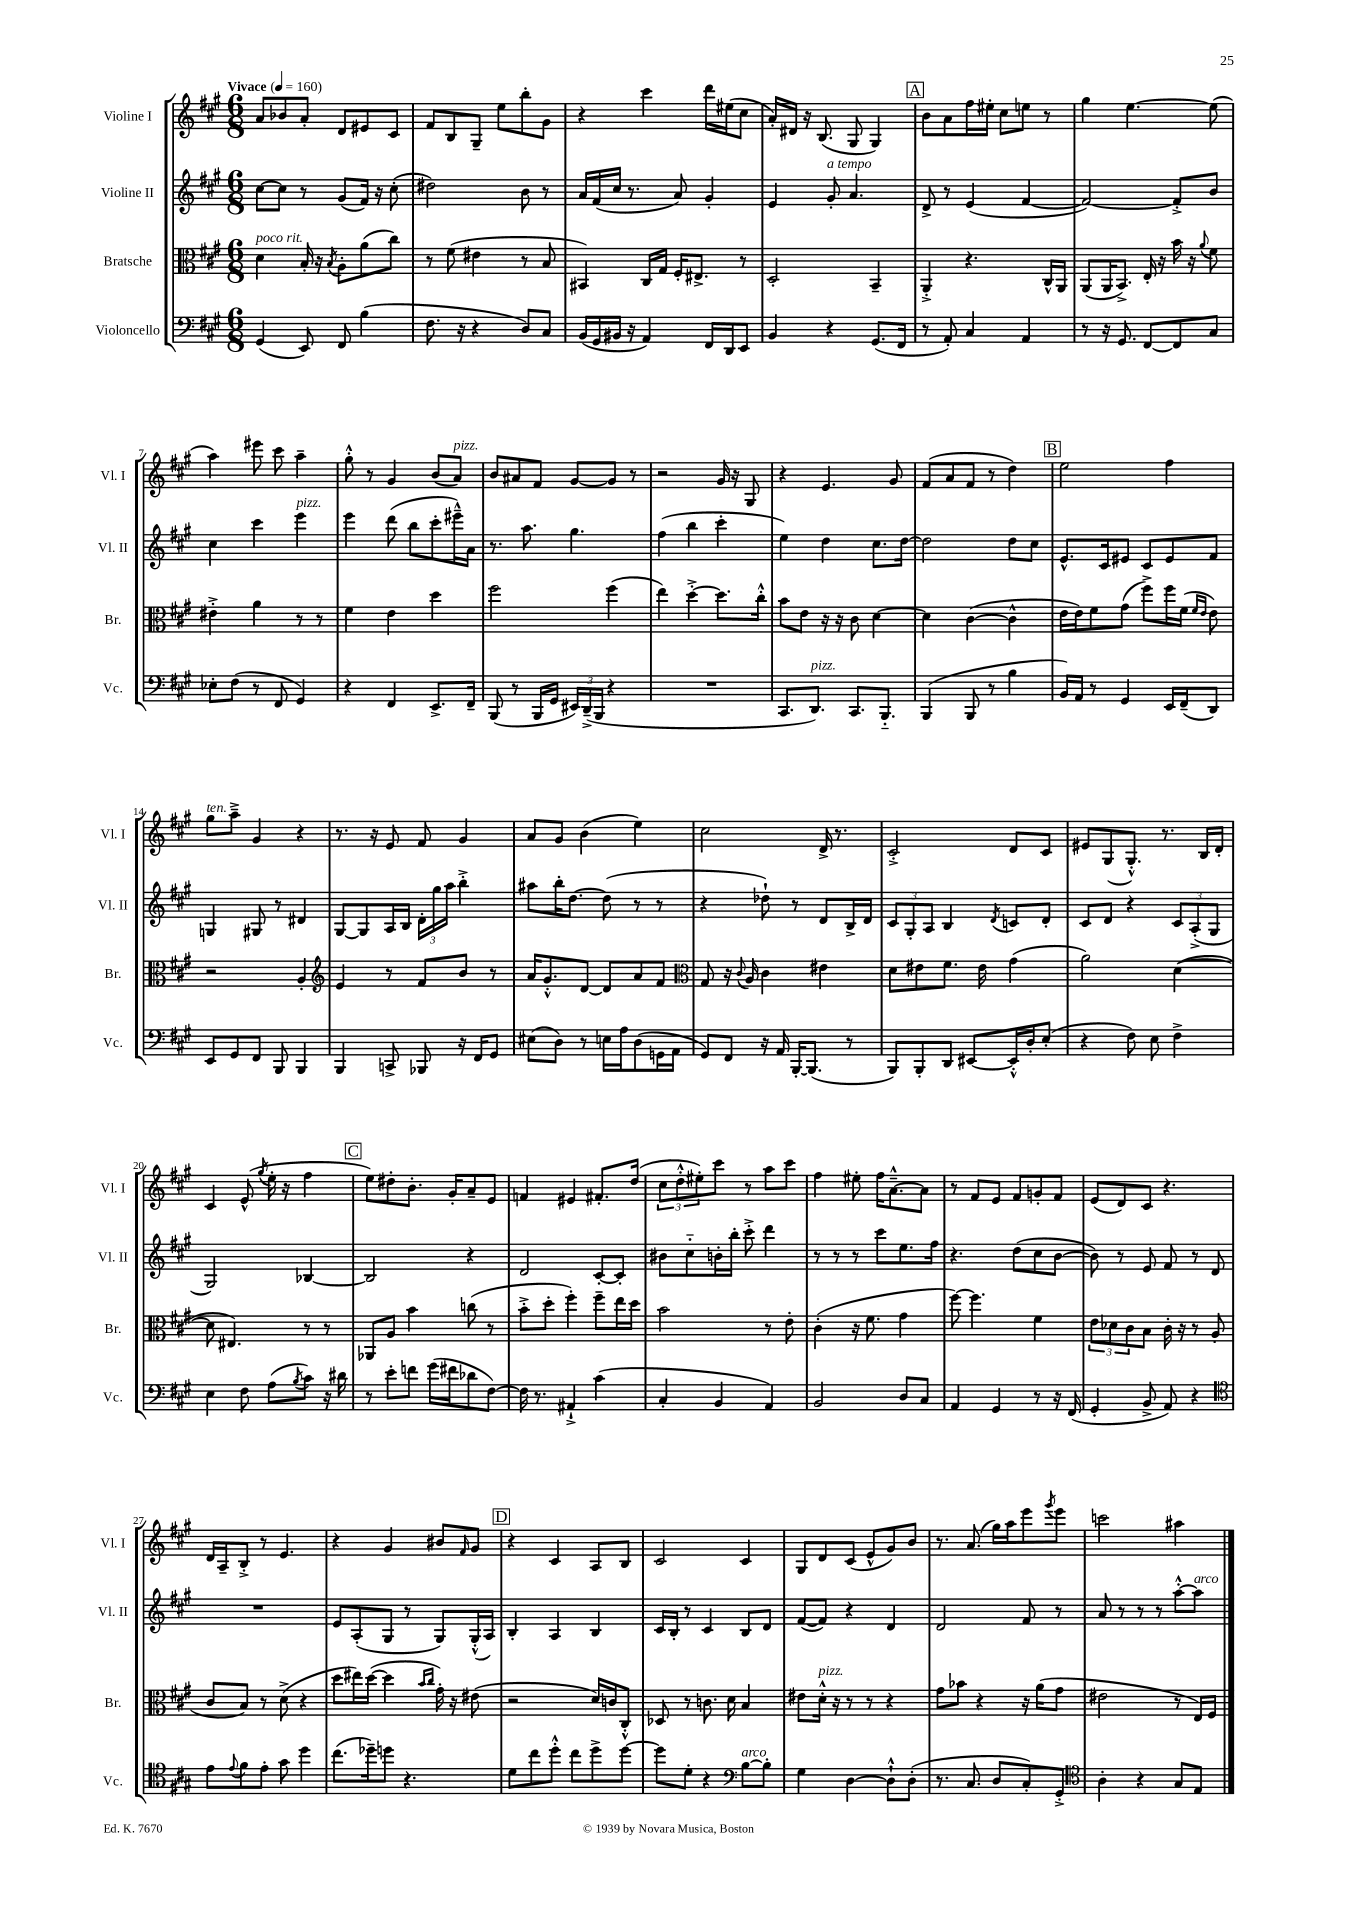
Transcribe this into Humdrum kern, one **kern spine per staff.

**kern	**kern	**kern	**kern
*part4	*part3	*part2	*part1
*staff4	*staff3	*staff2	*staff1
*I"Violoncello	*I"Bratsche	*I"Violine II	*I"Violine I
*I'Vc.	*I'Br.	*I'Vl. II	*I'Vl. I
*clefF4	*clefC3	*clefG2	*clefG2
*k[f#c#g#]	*k[f#c#g#]	*k[f#c#g#]	*k[f#c#g#]
*M6/8	*M6/8	*M6/8	*M6/8
*MM160	*MM160	*MM160	*MM160
=1	=1	=1	=1
!	!	!	!LO:TX:a:B:t=Vivace
!	!LO:TX:a:i:t=poco rit.	!	!
(4GG#/	4d\	[8cc#\L	8a/L
.	.	8cc#\J]	8b-X/
8EE/)	16B'/	8r	8a'/J
.	16r	.	.
.	8qB/	.	.
8FF#/	8A'\L	(8g#/L	8d/L
(4B\	(8a\	16f#/Jk)	8e#X/
.	.	16r	.
.	8cc#\J)	(8cc#'\	8c#/J
=2	=2	=2	=2
8.F#\	8r	2dd#X\)	8f#/L
.	(8f#\	.	8B/
16r	.	.	.
4r	4e#X\	.	8G#~/J
.	.	.	8ee\L
8D/L)	8r	8b\	8bb'\
8C#/J	8B/	8r	8g#\J
=3	=3	=3	=3
(16BB/LL	4BB#X/)	16a/LL	4r
16GG#/	.	(16f#/	.
16BB#X/JJ	.	16cc#/JJ	.
16r	.	8.r	.
4AA/)	16C#/LL	.	4ccc#\
.	16G#/JJ	.	.
.	16F#'/KL	8a/)	.
.	8.E#X^/J	.	.
16FF#/LL	.	4g#'/	16ddd\LL
16DD/J	.	.	(16ee#X\J
8EE/J	8r	.	8cc#\J
=4	=4	=4	=4
4BB/	2D'/	4e/	16a'/LL)
.	.	.	16d#X/JJ
.	.	.	16r
.	.	.	(8.B/
!	!	!LO:TX:a:i:t=a tempo	!
4r	.	8g#'/	.
.	.	4.a/	8G#/
(8.GG#/L	4BB~/	.	4G#/)
16FF#/Jk	.	.	.
!!LO:REH:place=s1:t=A
=5	=5	=5	=5
8r	4AA'^/	8d^/	8b\L
8AA'/)	.	8r	8a\
4C#/	4.r	(4e/	16ff#\L
.	.	.	16ee#X'\JJ
.	.	.	8cc#\L
4AA/	.	[4f#/	8een\J
.	16C#^^/LL	.	8r
.	16AA/JJ	.	.
=6	=6	=6	=6
8r	(8AA/L	2f#/_)	4gg#\
16r	16AA/K	.	.
8.GG#/	8.BB^/J)	.	.
.	.	.	[4.ee\
[8FF#/L	16E'/	.	.
.	16r	.	.
8FF#/]	16b\	8f#'^/L]	.
.	16r	.	.
.	8qqa/	.	.
8C#/J	8f#\	8b/J	(8ee\]
!!LO:LB:g=z
=7	=7	=7	=7
8E-X'\L	4e#X'^\	4cc#\	4aa\)
(8F#\J	.	.	.
8r	4a\	4ccc#\	8eee#X\
8FF#/	.	.	8ccc#\
!	!	!LO:TX:a:i:t=pizz.	!
4GG#/)	8r	4eee\	4aa~\
.	8r	.	.
=8	=8	=8	=8
4r	4f#\	4eee\	8gg#'^^\
.	.	.	8r
4FF#/	4e\	(8ddd\	4g#/
.	.	8bb\L	.
8.EE^/L	4dd\	8ccc#'\	(8b/L
!	!	!	!LO:TX:a:i:t=pizz.
.	.	16eee#X~^^\L)	8a/J)
16FF#~/Jk	.	16a\JJ	.
=9	=9	=9	=9
(8BBB/	2ff#\	8.r	8b/L
8r	.	.	8a#X/
.	.	8.aa\	.
16BBB/LL	.	.	8f#/J
16GG#/JJ	.	.	.
24EE#X/LL)	.	4.gg#\	[8g#/L
(24DD~^/	.	.	.
24BBB/JJ	.	.	.
4r	(4ff#\	.	8g#/J]
.	.	.	8r
=10	=10	=10	=10
2.r	4ee\)	(4ff#\	2r
.	[4dd'^\	4bb\	.
.	8.dd\L]	4ccc#'\	16g#/
.	.	.	16r
.	.	.	8G#/
.	16cc#'^^\Jk	.	.
=11	=11	=11	=11
8.CC#/L	8b\L	4ee\)	4r
.	8e\J	.	.
!LO:TX:a:i:t=pizz.	!	!	!
8.DD/J)	.	.	.
.	16r	4dd\	4.e/
.	16r	.	.
8.CC#/L	8c#\	.	.
.	[4d\	8.cc#\L	.
8.BBB/J	.	.	.
.	.	.	8g#/
.	.	[16dd\Jk	.
=12	=12	=12	=12
(4BBB/	4d\]	2dd\]	(8f#/L
.	.	.	8a/
8BBB/	([4c#\	.	8f#/J
8r	.	.	8r
4B\	4c#^^\]	8dd\L	4dd\)
.	.	8cc#\J	.
!!LO:REH:place=s1:t=B
=13	=13	=13	=13
16BB/LL)	16e\LL	8.e^^/L	2ee\
16AA/JJ	16e\J)	.	.
8r	8f#\	.	.
.	.	16c#/k	.
4GG#/	(8g#\J	8e#X/J	.
.	8ff#^\L)	8c#/L	.
16EE/LL	16ff#\L	8e#/	4ff#\
(16FF#~/J	(16f#\JJ	.	.
.	16qqf#/LL	.	.
.	16qqe/JJ	.	.
8DD/J)	8e\)	8f#/J	.
!!LO:LB:g=z
=14	=14	=14	=14
!	!	!	!LO:TX:a:i:t=ten.
8EE/L	2r	4Gn/	8gg#\L
8GG#/	.	.	8aa~^\J
8FF#/J	.	8G#X/	4g#/
8BBB/	.	8r	.
4BBB/	4A'/	4d#X/	4r
=15	=15	=15	=15
*	*clefG2	*	*
4BBB/	4e/	[8G#/L	8.r
.	.	8G#/]	.
.	.	.	16r
8CCn^/	8r	16A/L	8e/
.	.	16B/JJ	.
8BBB-X/	8f#/L	24d'\LL	8f#/
.	.	24gg#\	.
.	.	24aa\JJ	.
16r	8b/J	4bb'^\	4g#/
16FF#/KL	.	.	.
8GG#/J	8r	.	.
=16	=16	=16	=16
(8E#X\L	16a/KL	8aa#X\L	8a/L
.	8.g#'^^/	.	.
8D\J)	.	16bb'\K	8g#/J
.	.	[8.dd\J	.
8r	[8d/J	.	(4b\
16En\LL	8d/L]	(8dd\]	.
16A\J	.	.	.
(8D\	8a/	8r	4ee\)
16GGn\L	8f#/J	8r	.
16AA\JJ	.	.	.
=17	=17	=17	=17
*	*clefC3	*	*
8GG#/L)	8G#/	4r	2cc#\
8FF#/J	16r	.	.
.	8qqc#/	.	.
.	16A/	.	.
16r	4c#\	8dd-X`\)	.
16AA/	.	.	.
[16BBB'/KL	.	8r	.
(8.BBB/J]	.	.	.
.	4e#X\	8d/L	16d^/
.	.	.	8.r
8r	.	16B^/L	.
.	.	16d/JJ	.
=18	=18	=18	=18
8BBB/L)	8d\L	12c#/L	2c#'^/
.	.	12G#'/	.
8BBB'/	8e#X\	.	.
.	.	12A/J	.
8DD/J	8.f#\J	4B/	.
[8EE#X/L	.	.	.
.	16e#\	.	.
.	.	8qd/	.
16EE#'^^/L]	(4g#\	8cn/L	8d/L
16D'/J	.	.	.
(8E'/J	.	8d'/J	8c#/J
=19	=19	=19	=19
4r	2a\)	8c#/L	8e#X/L
.	.	8d/J	(8G#/
8F#\)	.	4r	8.G#'^^/J)
8E\	.	.	.
.	.	.	8.r
4F#^\	([4d\	12c#/L	.
.	.	(12A'^/	.
.	.	.	16B/LL
.	.	12G#/J	.
.	.	.	16d'/JJ
!!LO:LB:g=z
=20	=20	=20	=20
4E\	8d\]	2G#/)	4c#/
.	4.E#X/)	.	.
8F#\	.	.	(8e^^/
.	.	.	8qgg#/
(8A\L	.	.	16ee'\
.	.	.	16r
8qB/	.	.	.
8c#\J)	8r	[4B-X/	4ff#\
16r	8r	.	.
16d#X\	.	.	.
!!LO:REH:place=s1:t=C
=21	=21	=21	=21
8r	8AA-X/L	2B-/]	8ee\L)
8e'\L	8A/J	.	8dd#X'\
8fn\J	4b\	.	8.b'\J
(16g#\LL	.	.	.
16f#X\J	.	.	16g#'/KL
8d-X\	(8ccn\	4r	8a~/
[8F#\J)	8r	.	8e/J
=22	=22	=22	=22
16F#\]	8b'^\L	2d/	4fn/
8.r	.	.	.
.	8dd'\J	.	.
4AA#X`^/	4ff#'\)	.	4e#X/
(4c#\	8ff#~\L	[8c#'/L	8.f#X'/L
.	16ee\L	8c#'/J]	.
.	16dd\JJ	.	(16dd/Jk
=23	=23	=23	=23
4C#'/	2b\	8b#X\L	12cc#\L
.	.	.	12dd'^^\
.	.	8cc#\	.
.	.	.	12ee#X'\)
4BB/	.	16bn'\L	8ccc#\J
.	.	16bb'\JJ	.
.	.	8ccc#'^\	8r
4AA/)	8r	4ddd\	8aa\L
.	8e'\	.	8ccc#\J
=24	=24	=24	=24
2BB/	(4c#'\	8r	4ff#\
.	.	8r	.
.	16r	8r	8ee#X'\
.	8.f#\	.	.
.	.	8ccc#\L	16ff#\KL
.	.	.	[8.a~^^\
8D/L	4g#\	8.ee\	.
8C#/J	.	.	8a\J]
.	.	16ff#\Jk	.
=25	=25	=25	=25
4AA/	[8ff#\)	4.r	8r
.	4.ff#\]	.	8f#/L
4GG#/	.	.	8e/J
.	.	(8dd\L	8f#/L
8r	4f#\	8cc#\	8gn'/
16r	.	[8b\J	8f#/J
(16FF#/	.	.	.
=26	=26	=26	=26
4GG#'/	12e\L	8b\])	(8e/L
.	12d-X\	.	.
.	.	8r	8d/)
.	12c#\	.	.
8BB^/	8B\J	8e/	8c#/J
8AA/)	16c#'\	8f#/	4.r
.	16r	.	.
4r	8r	8r	.
.	(8A/	8d/	.
!!LO:LB:g=z
=27	=27	=27	=27
*clefC4	*	*	*
8e\L	8c#/L	2.r	16d/LL
.	.	.	16A~/J
8qqe/	.	.	.
8f#\	8B/J)	.	8B'^/J
8e'\J	8r	.	8r
8g#\	(8d^\	.	4.e/
4dd\	4r	.	.
=28	=28	=28	=28
(8.cc#\L	8dd\L	8e/L	4r
.	16ee#X\L)	(8A'/	.
16dd-X~\k)	([16dd\JJ	.	.
8ddn\J	4dd\]	8G#/J	4g#/
4.r	.	8r	.
.	16qqb/LL	.	.
.	16qqcc#/JJ	.	.
.	16g#'\)	8G#/L)	8b#X/L
.	16r	.	.
.	.	.	16qqf#/
.	(8e#X\	(16G#'^^/L	8g#/J
.	.	16A/JJ)	.
!!LO:REH:place=s1:t=D
=29	=29	=29	=29
8d\L	2r	4B'/	4r
8cc#\	.	.	.
8dd'^^\J	.	4A/	4c#/
8cc#\L	.	.	.
8dd^\	16d/LL)	4B/	8A/L
.	16cn/J	.	.
[8dd\J	8C#'^^/J	.	8B/J
=30	=30	=30	=30
8dd\L]	8D-X/	16c#/LL	2c#/
.	.	16B'/JJ	.
8d'\J	8r	8r	.
4r	8.cn\	4c#/	.
.	16d\	.	.
*clefF4	*	*	*
!LO:TX:a:i:t=arco	!	!	!
[8B\L	4B/	8B/L	4c#/
8B'\J]	.	8d/J	.
=31	=31	=31	=31
4G#\	8e#X\L	([8f#/L	8G#/L
!	!LO:TX:a:i:t=pizz.	!	!
.	16d'^^\Jk	8f#/J])	8d/
.	16r	.	.
[4D\	8r	4r	(8c#/J
.	8r	.	8e^^/L
8D`^^\L]	4r	4d/	8g#/)
(8D'\J	.	.	8b/J
=32	=32	=32	=32
8.r	8g#\L	2d/	8.r
.	8b-X\J	.	.
8.C#/	.	.	(8.a/
.	4r	.	.
8D/L	.	.	16gg#\LL)
.	.	.	16aa\J
8C#'/)	16r	8f#/	8eee\
.	(16a\KL	.	.
.	.	.	8qggg#/
8GG#'^/J	8g#\J	8r	8eee\J
=33	=33	=33	=33
*clefC4	*	*	*
4A'\	2e#X\	8a/	2cccn\
.	.	8r	.
4r	.	8r	.
.	.	8r	.
8G#/L	8r	[8aa'^^\L	4aa#X\
!	!	!LO:TX:a:i:t=arco	!
8E/J	16E/LL)	8aa\J]	.
.	16F#/JJ	.	.
==	==	==	==
*-	*-	*-	*-
